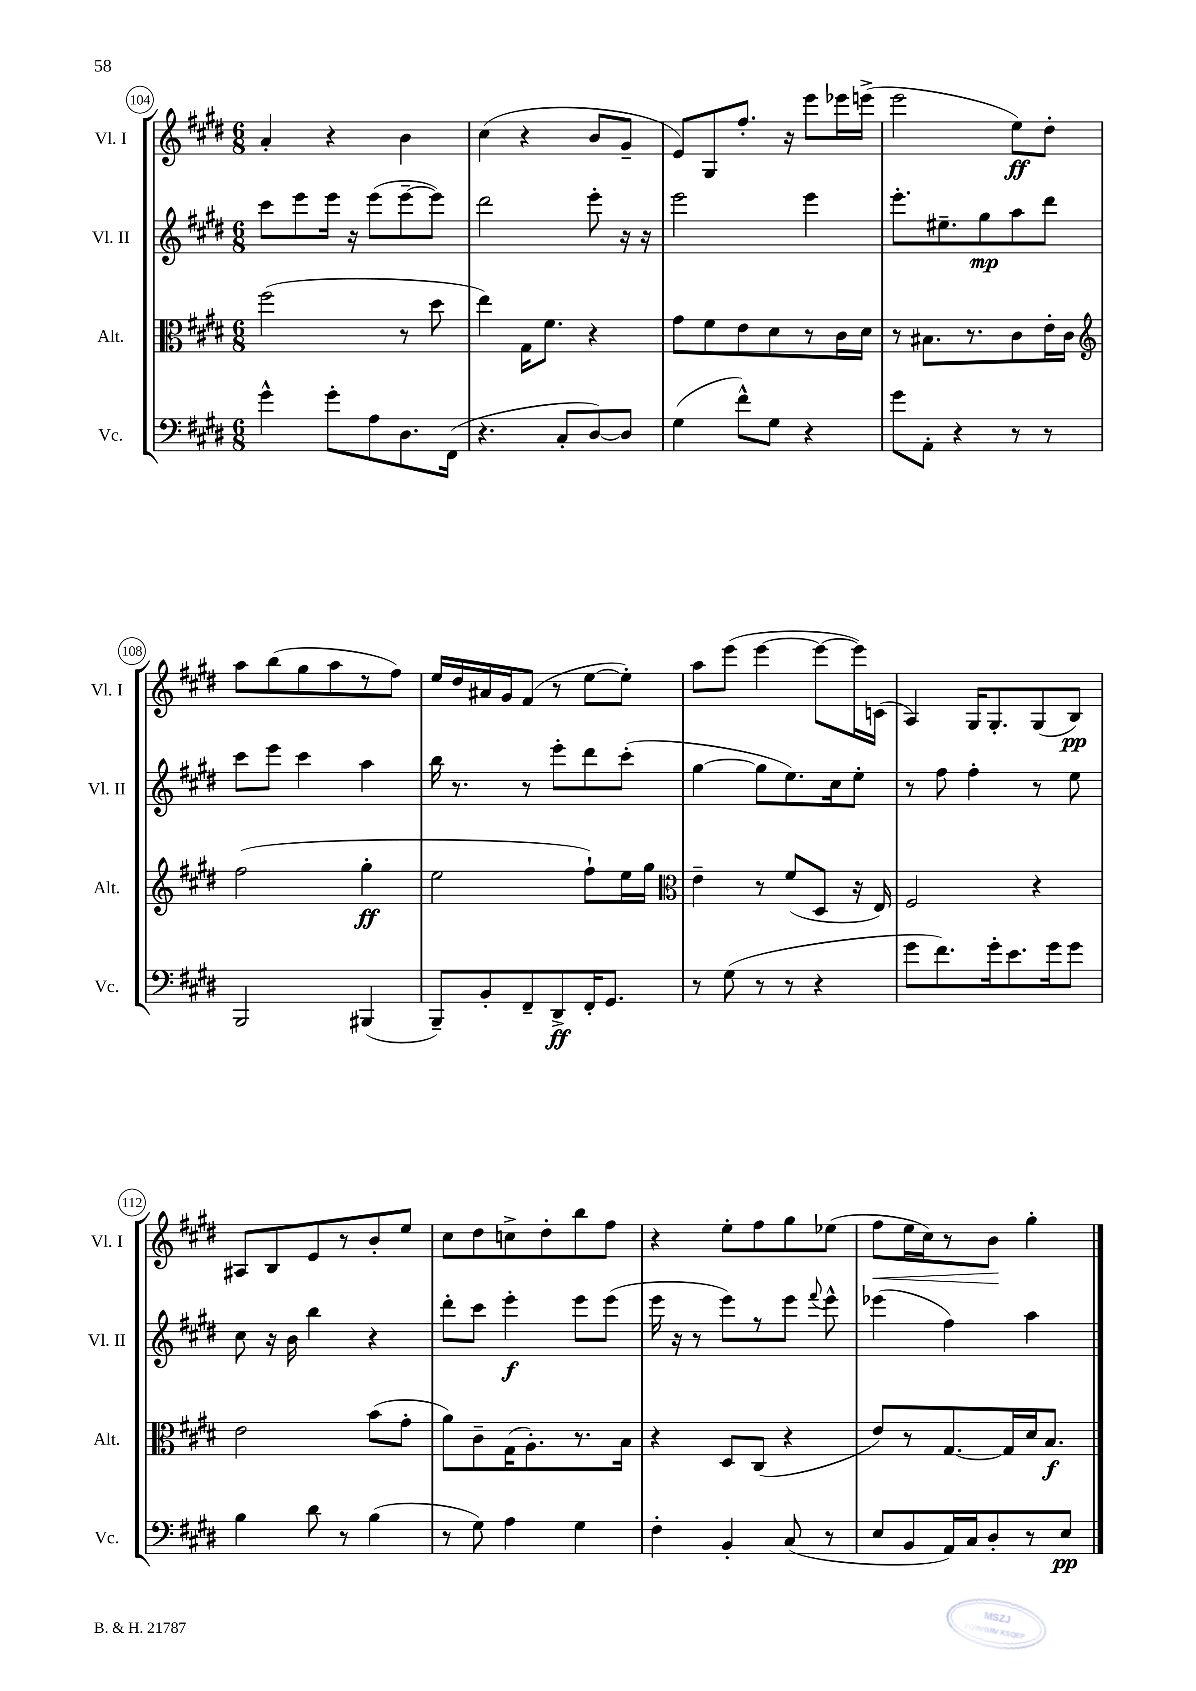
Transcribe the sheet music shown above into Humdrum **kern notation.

**kern	**kern	**kern	**kern
*staff4	*staff3	*staff2	*staff1
*clefF4	*clefC3	*clefG2	*clefG2
*k[f#c#g#d#]	*k[f#c#g#d#]	*k[f#c#g#d#]	*k[f#c#g#d#]
*M6/8	*M6/8	*M6/8	*M6/8
4g#^^	(2ff#	8ccc#	4a'
.	.	8eee	.
8g#'	.	16eee	4r
.	.	16r	.
8A	.	(8eee	.
8.D#	8r	[8eee~	4b
.	8dd#	8eee])	.
(16FF#	.	.	.
=	=	=	=
4.r	4ee)	2ddd#	(4cc#
.	16G#	.	4r
.	8.f#	.	.
8C#'	.	.	.
[8D#)	4r	8eee'	8b
8D#]	.	16r	8g#~
.	.	16r	.
=	=	=	=
(4G#	8g#	2eee	8e)
.	8f#	.	8G#
8f#^^)	8e	.	8.ff#'
8G#	8d#	.	.
.	.	.	16r
4r	8r	4eee	8eee
.	16c#	.	16eee-
.	16d#	.	(16eee^
=	=	=	=
8g#	8r	8.eee'	2eee
8AA'	8.B#	.	.
.	.	8.ee#~	.
4r	.	.	.
.	8.r	.	.
.	.	8gg#	.
8r	8c#	8aa	8ee)
8r	16e'	8ddd#	8dd#'
.	16c#	.	.
=	=	=	=
*	*clefG2	*	*
2BBB	(2ff#	8ccc#	8aa
.	.	8eee	(8bb
.	.	4ccc#	8gg#
.	.	.	8aa
(4BBB#	4gg#'	4aa	8r
.	.	.	8ff#)
=	=	=	=
8BBB~)	2ee	16bb	16ee
.	.	8.r	16dd#
8BB'	.	.	16a#
.	.	.	16g#
8FF#~	.	8r	(8f#
8DD#^	.	8eee'	8r
16FF#'	8ff#`)	8ddd#	[8ee
8.GG#	.	.	.
.	16ee	(8ccc#'	8ee'])
.	16gg#	.	.
=	=	=	=
*	*clefC3	*	*
8r	4e~	[4gg#	8aa
(8G#	.	.	(8eee
8r	8r	8gg#]	[4eee
8r	(8f#	8.ee)	.
4r	8D#	.	8eee_
.	.	16cc#	.
.	16r	8ee'	16eee])
.	16E)	.	(16c
=	=	=	=
8g#	2F#	8r	4A)
8.f#)	.	8ff#	.
.	.	4ff#'	16G#
16g#'	.	.	8.G#'
8.e	.	.	.
.	4r	8r	(8G#
16g#	.	.	.
8g#	.	8ee	8B)
=	=	=	=
4B	2e	8cc#	8A#
.	.	16r	8B
.	.	16b	.
8d#	.	4bb	8e
8r	.	.	8r
(4B	(8b	4r	8b'
.	8g#'	.	8ee
=	=	=	=
8r	8a)	8ddd#'	8cc#
8G#)	8c#~	8ccc#	8dd#
4A	(16G#	4eee'	8cc^
.	8.A')	.	.
.	.	.	8dd#'
4G#	8.r	8eee	8bb
.	.	(8eee	8ff#
.	16B	.	.
=	=	=	=
4F#'	4r	16eee	4r
.	.	16r	.
.	.	8r	.
4BB'	8D#	8eee)	8ee'
.	(8C#	8r	8ff#
(8C#	4r	8eee	8gg#
.	.	8qqfff#	.
8r	.	8eee^^	(8ee-
=	=	=	=
8E	8e)	(4eee-	8ff#
8BB	8r	.	16ee
.	.	.	16cc#)
16AA)	[8.G#	4ff#)	8r
16C#	.	.	.
8D#'	.	.	8b
.	16G#]	.	.
8r	16d#	4aa	4gg#'
.	8.B	.	.
8E	.	.	.
==	==	==	==
*-	*-	*-	*-
